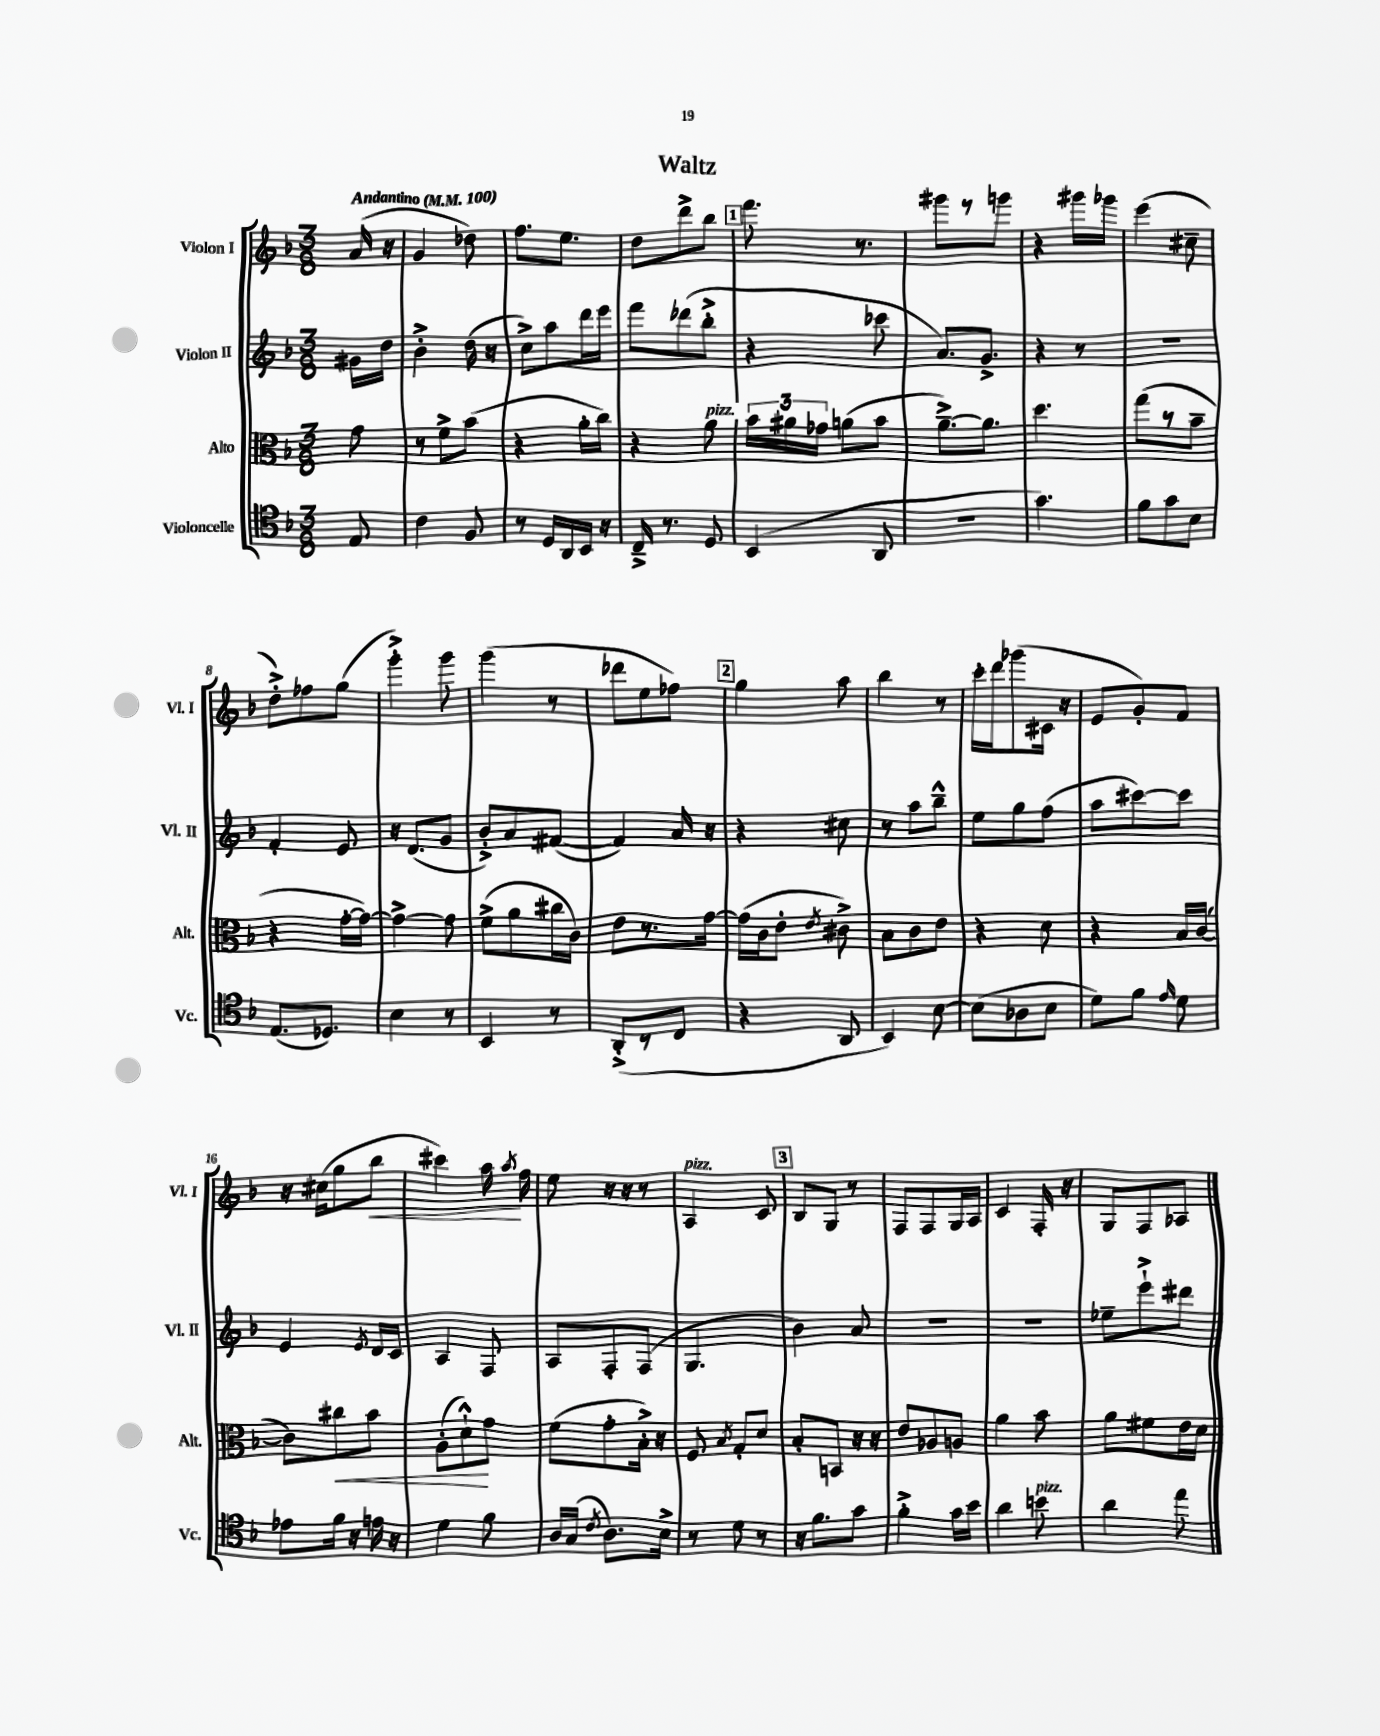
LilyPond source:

\header { title = "Waltz" }
<<
\new StaffGroup <<
\new Staff = "s0" \with { instrumentName = "Violon I" shortInstrumentName = "Vl. I" } {
    \clef treble \key f \major \numericTimeSignature \time 3/8 \partial 8 \tempo "Andantino" 4 = 100
    \autoBeamOff a'16( r16 |
    g'4 des''8) |
    f''8.[ e''8.] |
    d''8[ d'''8-> bes''8] |
    \mark \markup { \box "1" } f'''8. r8. |
    gis'''8[ r8 g'''8] |
    r4 gis'''16[ ges'''16] |
    e'''4( cis''8-- |
    d''8[-.->) fes''8 g''8]( |
    g'''4-.->) g'''8 |
    g'''4( r8 |
    des'''8[ e''8 fes''8]) |
    \mark \markup { \box "2" } g''4 a''8 |
    bes''4 r8 |
    c'''16[-. d'''16 ges'''8( cis'16] r16 |
    e'8[ g'8-.) f'8] |
    r16 cis''16[( g''8 bes''8]\< |
    cis'''4) a''16\! \acciaccatura { a''8 } f''16 |
    e''8 r16 r16 r8 |
    a4^\markup { \italic "pizz." } c'8 |
    \mark \markup { \box "3" } bes8[ g8] r8 |
    f8[ f8 g16 a16] |
    c'4 f16-. r16 |
    g8[ f8 aes8] \bar "|." |
}
\new Staff = "s1" \with { instrumentName = "Violon II" shortInstrumentName = "Vl. II" } {
    \clef treble \key f \major \numericTimeSignature \time 3/8 \partial 8
    \autoBeamOff gis'16[ d''16] |
    bes'4-.-> d''16( r16 |
    c''8[->) a''8 d'''16 e'''16] |
    f'''8[ des'''8( bes''8]-.-> |
    \mark \markup { \box "1" } r4 ces'''8 |
    a'8.[) g'8.]-> |
    r4 r8 |
    r4. |
    f'4-. e'8 |
    r16 d'8.[( g'8] |
    bes'8[-.->) a'8 fis'8]~( |
    fis'4) a'16 r16 |
    \mark \markup { \box "2" } r4 cis''8 |
    r8 a''8[ bes''8]---^ |
    e''8[ g''8 f''8]( |
    a''8[ cis'''8~) cis'''8] |
    e'4 \acciaccatura { e'8 } d'16[ c'16] |
    a4 f8 |
    a8[ f8-. f8]( |
    g4. |
    \mark \markup { \box "3" } bes'4) a'8 |
    R4. |
    R4. |
    ees''8[-- e'''8-!-> dis'''8] \bar "|." |
}
\new Staff = "s2" \with { instrumentName = "Alto" shortInstrumentName = "Alt." } {
    \clef alto \key f \major \numericTimeSignature \time 3/8 \partial 8
    \autoBeamOff g'8 |
    r8 f'8[-> bes'8]( |
    r4 a'16[-. c''16]) |
    r4 a'8^\markup { \italic "pizz." } |
    \mark \markup { \box "1" } \tuplet 3/2 { bes'16[ ais'16 ges'16] } a'8[( bes'8] |
    a'8.[~--->) a'8.] |
    d''4. |
    g''8[( r8 bes'8]-- |
    r4 g'16[~-. g'16]~) |
    g'4~-> g'8 |
    f'8[->( a'8 cis''16 c'16]) |
    e'8[ r8. g'16]~ |
    \mark \markup { \box "2" } g'16[( c'16 e'8]-. \acciaccatura { e'8 } cis'8->) |
    bes8[ c'8 e'8] |
    r4 d'8 |
    r4 bes16[ c'16]~( |
    c'8[) cis''8\< bes'8] |
    a8[-.( d'8-!-^\!) g'8] |
    f'8[( g'8-. bes16]-.->) r16 |
    f8 \acciaccatura { bes8 } g8[-. d'8] |
    \mark \markup { \box "3" } bes8[-. b,8] r16 r16 |
    e'8[ aes8 a8] |
    a'4 bes'8 |
    a'8[ fis'8 e'16 d'16] \bar "|." |
}
\new Staff = "s3" \with { instrumentName = "Violoncelle" shortInstrumentName = "Vc." } {
    \clef tenor \key f \major \numericTimeSignature \time 3/8 \partial 8
    \autoBeamOff e8 |
    c'4 f8 |
    r8 d16[ a,16 bes,16] r16 |
    c16---> r8. d8 |
    \mark \markup { \box "1" } bes,4( a,8 |
    R4. |
    g'4.) |
    f'8[ g'8 bes8] |
    e8.[( des8.]) |
    bes4 r8 |
    bes,4 r8 |
    a,8[-.->( r8 c8] |
    \mark \markup { \box "2" } r4 a,8 |
    bes,4) bes8~ |
    bes8[( aes8 bes8] |
    d'8[) f'8] \grace { e'16 } d'8 |
    ees'8[ f'16] r16 e'16 r16 |
    d'4 f'8 |
    a16[ g16]( \acciaccatura { c'8 } a8.[) bes16]-> |
    r8 d'8 r8 |
    \mark \markup { \box "3" } r16 f'8.[ g'8] |
    f'4-.-> g'16[ bes'16] |
    a'4 b'8^\markup { \italic "pizz." } |
    a'4 e''8 \bar "|." |
}
>>
>>
